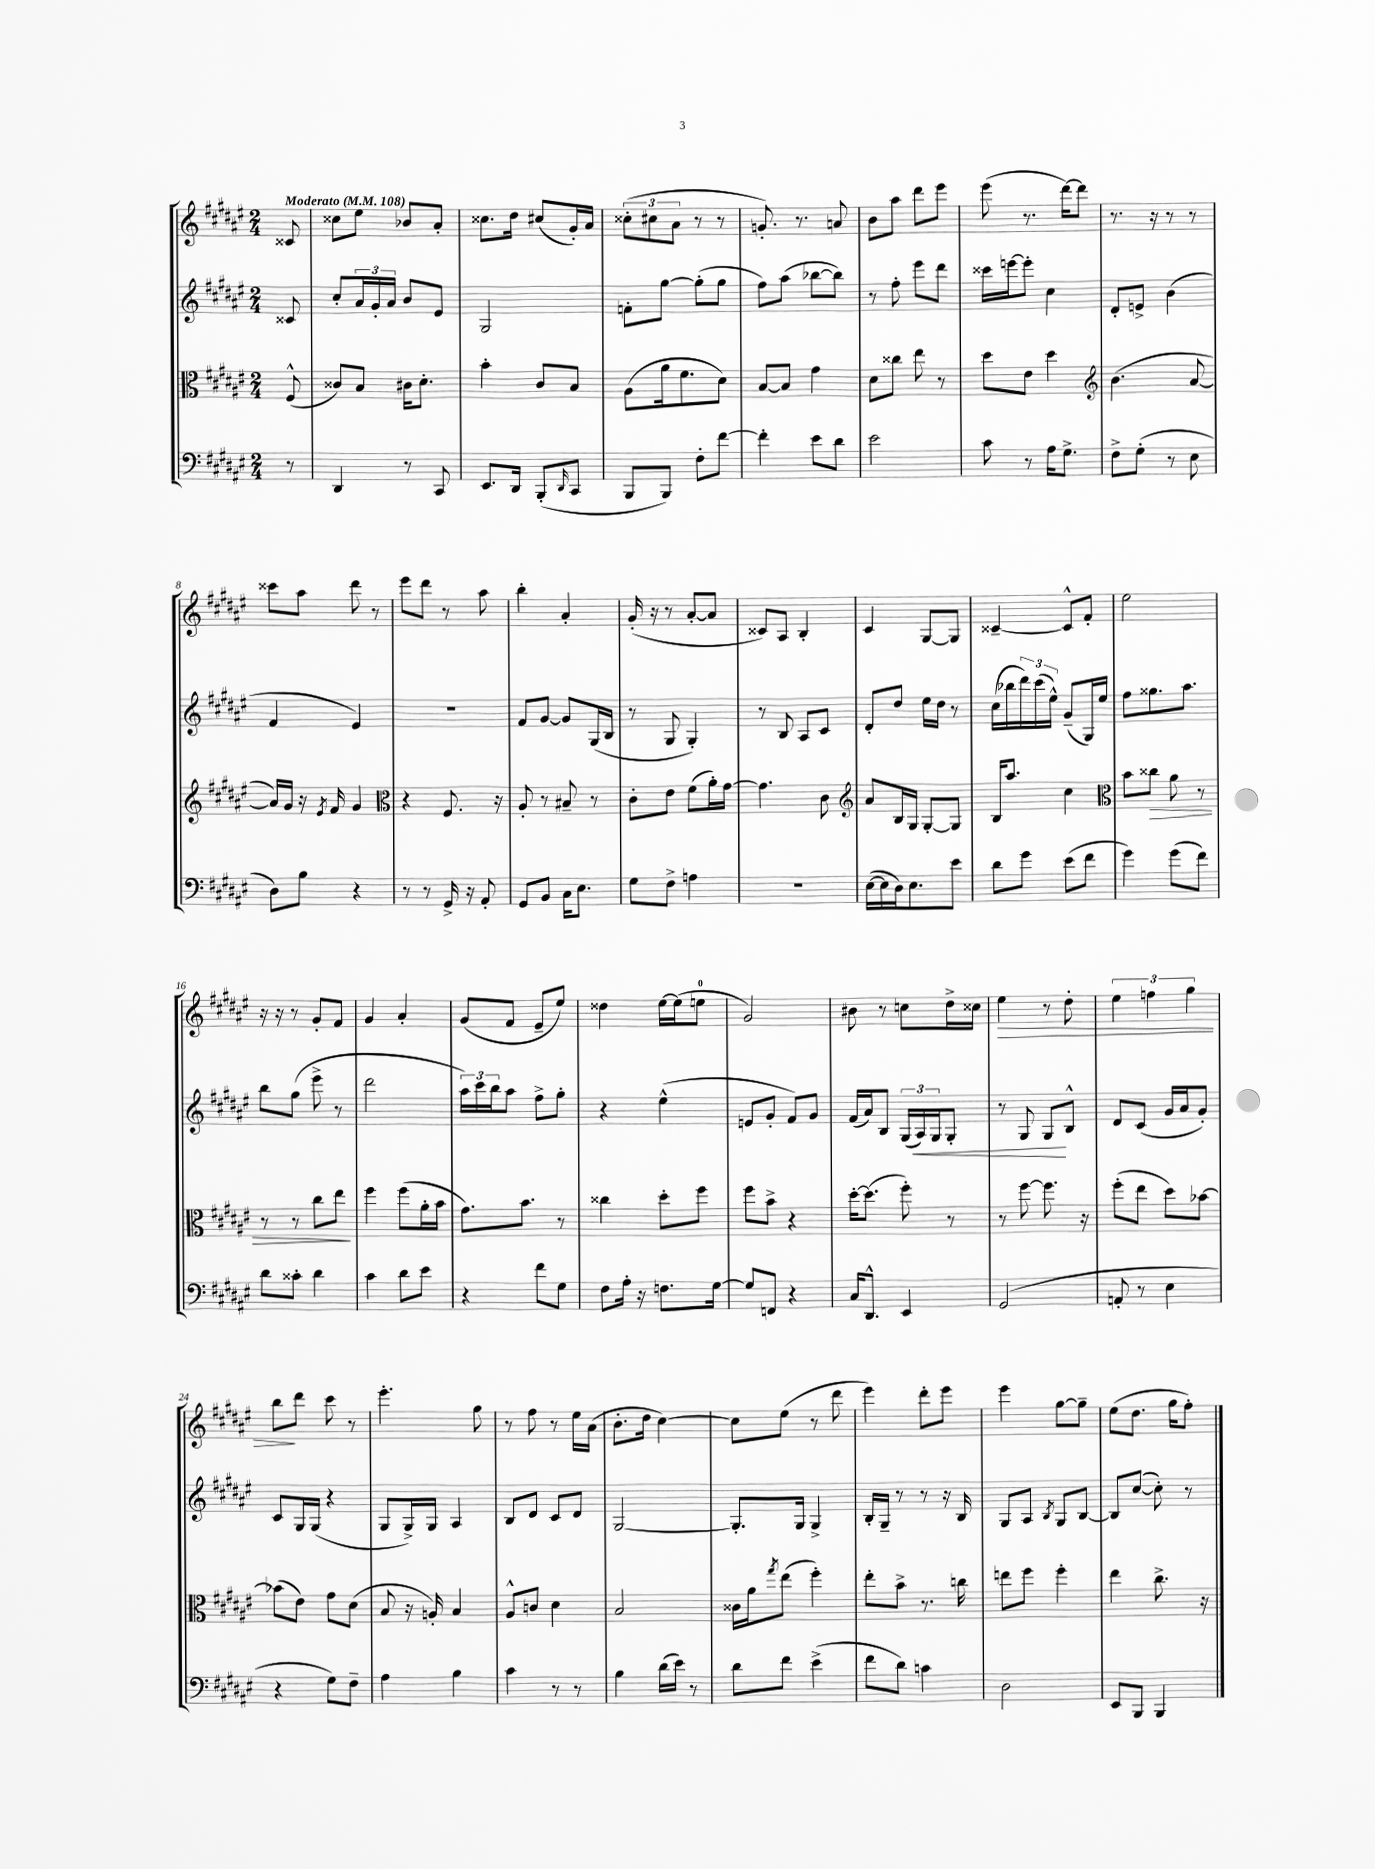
<<
\new StaffGroup <<
\new Staff = "s0" {
    \clef treble \key fis \major \numericTimeSignature \time 2/4 \partial 8 \tempo "Moderato" 4 = 108
    cisis'8 |
    cisis''8 eis''8 bes'8 ais'8-. |
    cisis''8. dis''16 cis''8( gis'16-.) ais'16 |
    \tuplet 3/2 { cisis''8-.( cis''8 ais'8 } r8 r8 |
    g'8.-.) r8. a'8 |
    b'8 ais''8 dis'''8 eis'''8 |
    eis'''8( r8. dis'''16~) dis'''8 |
    r8. r16 r8 r8 |
    cisis'''8 ais''8 dis'''8 r8 |
    eis'''8 dis'''8 r8 ais''8 |
    b''4-. ais'4-. |
    gis'16-.( r16 r8 ais'8~-. ais'8 |
    cisis'8) ais8 b4-. |
    cis'4 gis8~ gis8 |
    cisis'4~-- cisis'8-^ fis'8-. |
    eis''2 |
    r16 r16 r8 gis'8-. fis'8 |
    gis'4 ais'4-. |
    gis'8( fis'8 eis'8-- eis''8) |
    disis''4 eis''16~ eis''16( e''8-0 |
    gis'2) |
    bis'8 r8 c''8 dis''16-> cisis''16 |
    eis''4\> r8 dis''8-. |
    \tuplet 3/2 { eis''4 f''4 gis''4 } |
    b''8\! dis'''8 cis'''8 r8 |
    eis'''4.-. gis''8 |
    r8 fis''8 r8 eis''16 ais'16( |
    b'8.-. dis''16 cis''4~) |
    cis''8 eis''8( r8 dis'''8 |
    eis'''4) dis'''8-. eis'''8 |
    eis'''4 gis''8~ gis''8-- |
    eis''8( dis''8. gis''16 fis''8-.) \bar "|." |
}
\new Staff = "s1" {
    \clef treble \key fis \major \numericTimeSignature \time 2/4 \partial 8
    cisis'8 |
    cis''8-. \tuplet 3/2 { ais'16 gis'16-. ais'16 } b'8 eis'8 |
    gis2 |
    f'8-. gis''8~ gis''8-.( gis''8 |
    fis''8) ais''8( bes''8~ bes''8) |
    r8 fis''8-. eis'''8 dis'''8 |
    cisis'''16 e'''16~ e'''8-. cis''4 |
    dis'8-. e'8-> b'4( |
    fis'4 eis'4) |
    R2 |
    fis'8 gis'8~ gis'8 gis16( b16 |
    r8 gis8 gis4-.) |
    r8 b8 ais8 cis'8 |
    dis'8-. dis''8 eis''16 dis''16 r8 |
    cis''16( bes''16 \tuplet 3/2 { dis'''16) cis'''16( eis''16-^) } gis'8--( gis16) eis''16 |
    fis''8 gisis''8. ais''8. |
    b''8 gis''8( eis'''8-> r8 |
    dis'''2 |
    \tuplet 3/2 { ais''16) cis'''16 b''16 } ais''8 fis''8-> gis''8-. |
    r4 eis''4-^( |
    e'8 gis'8-. fis'8) gis'8 |
    fis'16( ais'16) b8 \tuplet 3/2 { gis16( ais16\<) gis16 } gis8-. |
    r8 gis8 gis8\! b8-^ |
    dis'8 cis'8( gis'16 ais'16 gis'8-.) |
    cis'8 gis16 gis16( r4 |
    gis8 gis16->) gis16 ais4 |
    b8 dis'8 cis'8 dis'8 |
    gis2~ |
    gis8.-. gis16 gis4-> |
    b16-. gis16-- r8 r8 r16 b16 |
    gis8 ais8 \acciaccatura { b8 } gis8 b8~ |
    b8 cis''8~( cis''8-.) r8 \bar "|." |
}
\new Staff = "s2" {
    \clef alto \key fis \major \numericTimeSignature \time 2/4 \partial 8
    fis8-^( |
    cisis'8) b8 cis'16 dis'8.-. |
    b'4-. cis'8 b8 |
    ais8( ais'16 fis'8. dis'8) |
    b8~ b8 gis'4 |
    dis'8 cisis''8 eis''8 r8 |
    dis''8 eis'8 dis''4 |
    \clef treble b'4.( ais'8~ |
    ais'16) gis'16 r16 \acciaccatura { eis'8 } fis'16 gis'4 |
    \clef alto r4 fis8. r16 |
    ais8-. r8 bis8-- r8 |
    cis'8-. eis'8 fis'8( ais'16-.) gis'16~ |
    gis'4. cis'8 |
    \clef treble ais'8 b16 gis16 gis8~-. gis8 |
    b16 ais''8. cis''4 |
    \clef alto b'8 cisis''8\> ais'8 r8 |
    r8 r8 cis''8 eis''8\! |
    fis''4 fis''8( ais'16-. b'16 |
    gis'8.) b'8. r8 |
    cisis''4 dis''8-. fis''8 |
    fis''8 b'8-> r4 |
    dis''16~-. dis''8.( fis''8-.) r8 |
    r8 fis''8~ fis''8. r16 |
    fis''8-.( eis''8 dis''8) bes'8~ |
    bes'8( eis'8) gis'8 dis'8( |
    b8 r16 a16-.) b4 |
    ais8-^ c'8 dis'4 |
    b2 |
    cisis'16 ais'16 \acciaccatura { gis''8 } eis''8( fis''4-.) |
    eis''8-. b'8-> r8. c''16 |
    e''8 fis''8 fis''4-. |
    eis''4 cis''8.-> r16 \bar "|." |
}
\new Staff = "s3" {
    \clef bass \key fis \major \numericTimeSignature \time 2/4 \partial 8
    r8 |
    dis,4 r8 cis,8 |
    eis,8. dis,16 b,,8-.( \grace { dis,16 } cis,8 |
    b,,8 b,,8) fis8-. fis'8~ |
    fis'4-. eis'8 dis'8 |
    eis'2 |
    cis'8 r8 ais16 gis8.-> |
    fis8-> gis8-.( r8 eis8 |
    dis8) b8 r4 |
    r8 r8 gis,16-> r16 ais,8-. |
    gis,8 b,8 cis16 eis8. |
    gis8 fis8-> a4 |
    R2 |
    eis16~( eis16 dis16) eis8. eis'8 |
    dis'8 gis'8 eis'8( fis'8 |
    gis'4) gis'8( fis'8) |
    dis'8 cisis'8-. dis'4 |
    cis'4 dis'8 eis'8 |
    r4 fis'8 gis8 |
    fis8 ais16-. r16 f8. gis16~ |
    gis8 f,8 r4 |
    cis16 dis,8.-^ eis,4 |
    gis,2( |
    a,8-. r8 eis4 |
    r4 gis8) fis8-- |
    ais4 b4 |
    cis'4 r8 r8 |
    b4 dis'16( eis'16) r8 |
    dis'8 fis'8 eis'4->( |
    fis'8 dis'8) c'4 |
    dis2 |
    eis,8 b,,8 b,,4 \bar "|." |
}
>>
>>
